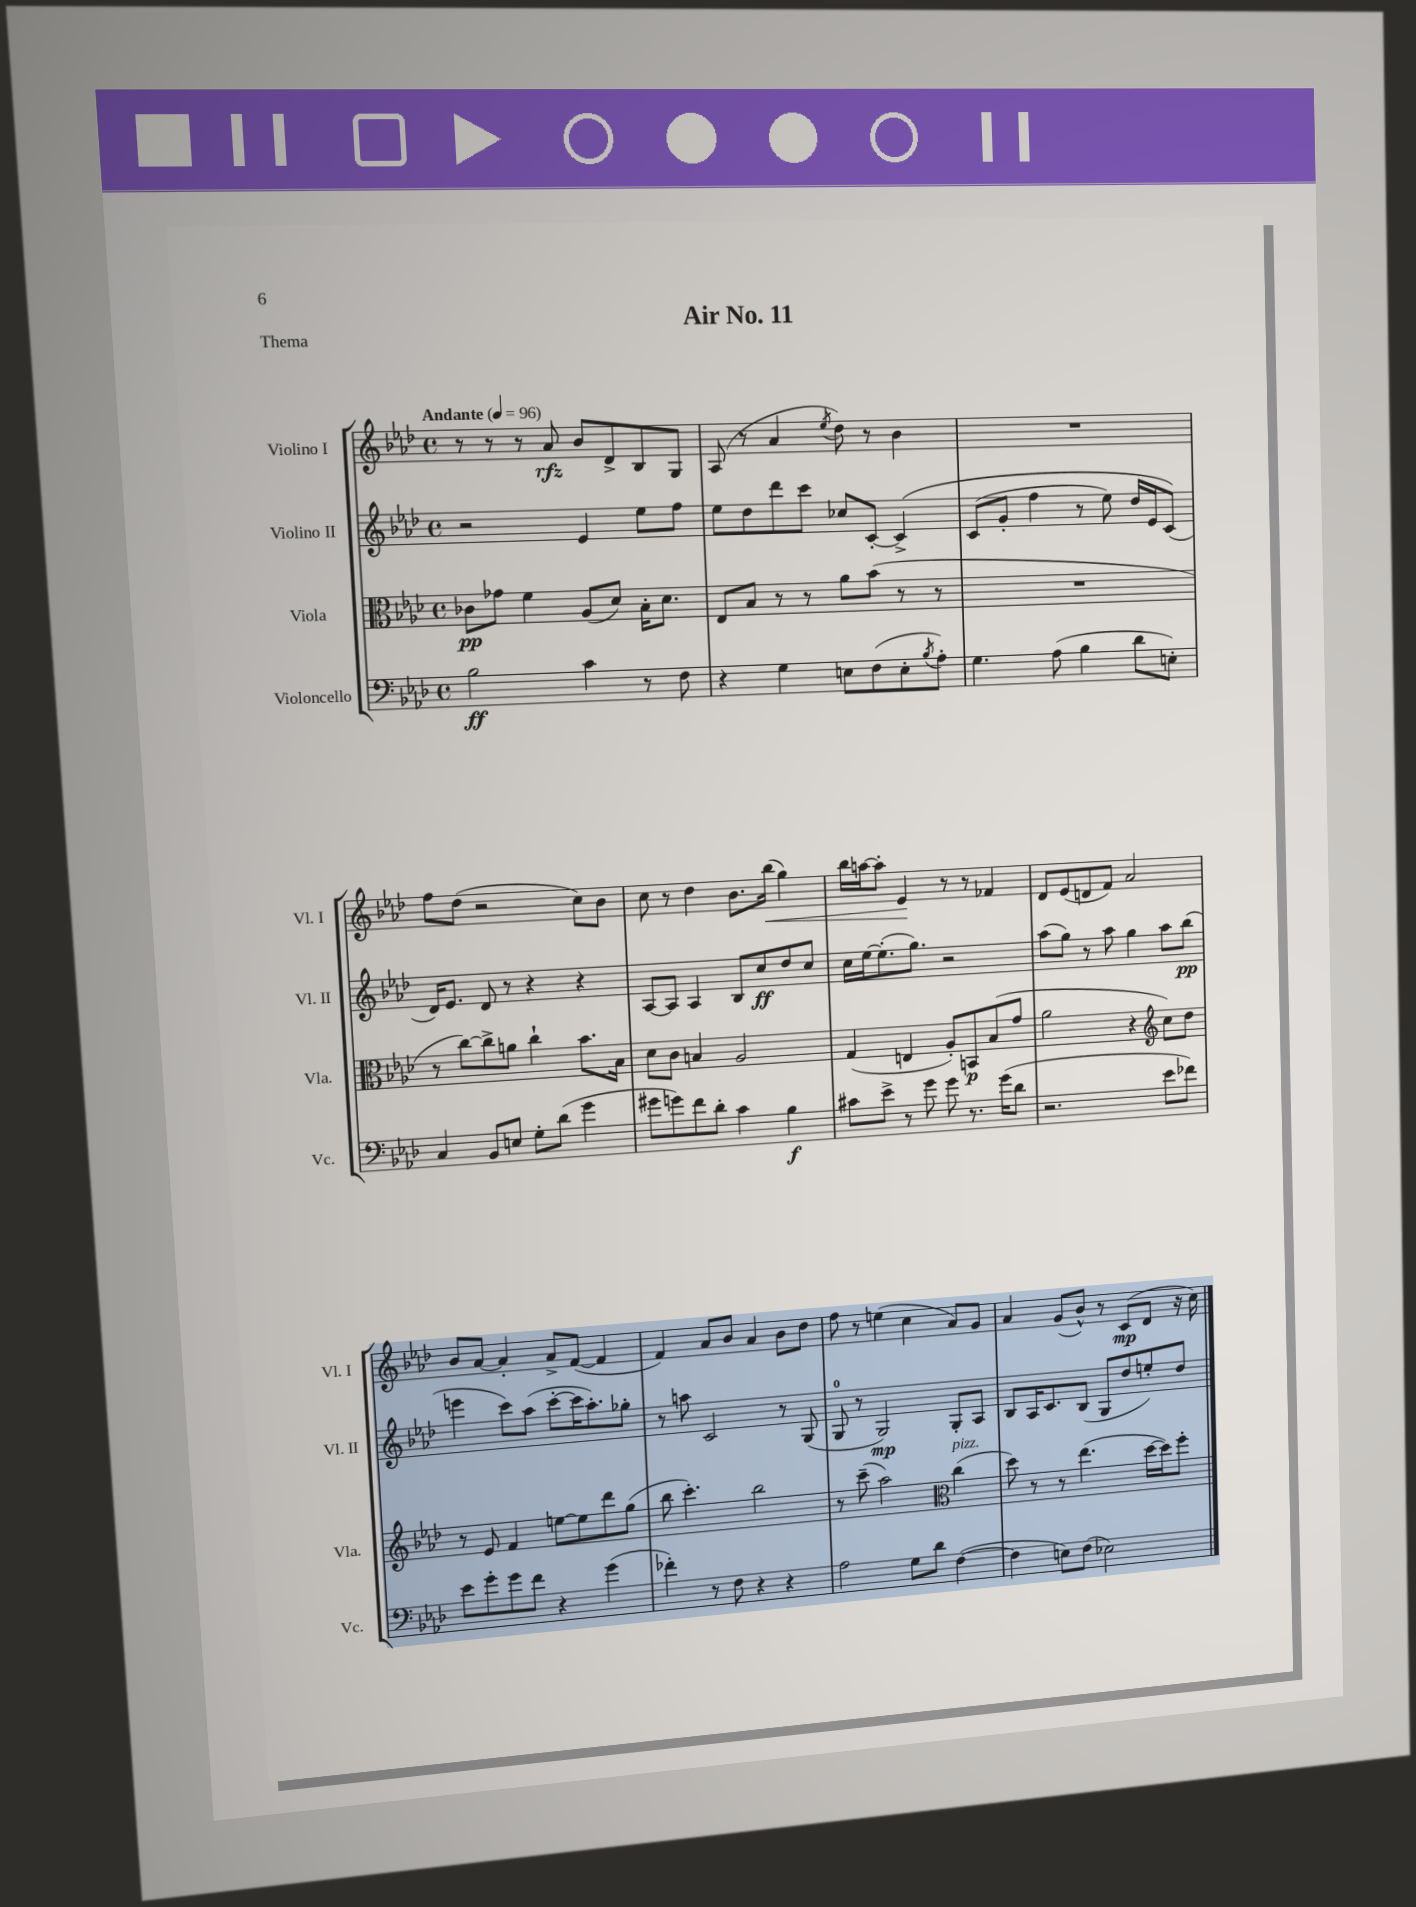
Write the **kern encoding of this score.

**kern	**dynam	**kern	**dynam	**kern	**dynam	**kern	**dynam
*part4	*part4	*part3	*part3	*part2	*part2	*part1	*part1
*staff4	*staff4	*staff3	*staff3	*staff2	*staff2	*staff1	*staff1
*I"Violoncello	*	*I"Viola	*	*I"Violino II	*	*I"Violino I	*
*I'Vc.	*	*I'Vla.	*	*I'Vl. II	*	*I'Vl. I	*
*clefF4	*	*clefC3	*	*clefG2	*	*clefG2	*
*k[b-e-a-d-]	*	*k[b-e-a-d-]	*	*k[b-e-a-d-]	*	*k[b-e-a-d-]	*
*M4/4	*	*M4/4	*	*M4/4	*	*M4/4	*
*met(c)	*	*met(c)	*	*met(c)	*	*met(c)	*
*MM96	*	*MM96	*	*MM96	*	*MM96	*
=1	=1	=1	=1	=1	=1	=1	=1
!	!	!	!	!	!	!LO:TX:a:B:t=Andante	!
2B-\	ff	8c-X\L	pp	2r	.	8r	.
.	.	8g-X\J	.	.	.	8r	.
.	.	4f\	.	.	.	8r	.
.	.	.	.	.	.	8a-/	rfz
4c\	.	(8A-/L	.	4e-/	.	8b-/L	.
.	.	8d-/J)	.	.	.	8d-^/	.
8r	.	16B-'\KL	.	8ee-\L	.	8B-/	.
.	.	8.d-\J	.	.	.	.	.
8F\	.	.	.	8ff\J	.	8G/J	.
=2	=2	=2	=2	=2	=2	=2	=2
4r	.	8E-/L	.	8ee-\L	.	(8A-/	.
.	.	8B-/J	.	8dd-\	.	8r	.
4G\	.	8r	.	8ddd-\	.	4a-/	.
.	.	8r	.	8ccc\J	.	.	.
.	.	.	.	.	.	8qee-/	.
8En\L	.	8a-\L	.	8cc-X/L	.	8dd-\)	.
(8F\	.	(8b-\J	.	[8c'/J	.	8r	.
8E'\	.	8r	.	(4c^/]	.	4b-\	.
8qB-/	.	.	.	.	.	.	.
8A-'\J)	.	8r	.	.	.	.	.
=3	=3	=3	=3	=3	=3	=3	=3
4.G\	.	1r	.	(8c/L	.	1r	.
.	.	.	.	8g'/J	.	.	.
.	.	.	.	4ff\	.	.	.
(8A-\	.	.	.	.	.	.	.
4B-\	.	.	.	8r	.	.	.
.	.	.	.	8ee-\)	.	.	.
8d-\L	.	.	.	16dd-/LL	.	.	.
.	.	.	.	16e-/J	.	.	.
8En'\J)	.	.	.	(8c/J)	.	.	.
!!LO:LB:g=z
=4	=4	=4	=4	=4	=4	=4	=4
4C/	.	8r	.	16d-/KL)	.	8ff\L	.
.	.	.	.	8.e-/J	.	.	.
.	.	[8cc\L)	.	.	.	(8dd-\J	.
8BB-/L	.	8cc^\]	.	8d-/	.	2r	.
8En/J	.	8an\J	.	8r	.	.	.
8G'\L	.	4cc`\	.	4r	.	.	.
(8d-\J	.	.	.	.	.	.	.
4g\	.	8.b-\L	.	4r	.	8cc\L)	.
.	.	.	.	.	.	8b-\J	.
.	.	16B-\Jk	.	.	.	.	.
=5	=5	=5	=5	=5	=5	=5	=5
8g#X\L	.	8d-\L	.	[8A-/L	.	8cc\	.
8gn\)	.	8c\J	.	8A-/J]	.	8r	.
8f\	.	4Bn/	.	4A-/	.	4dd-\	.
8d-'\J	.	.	.	.	.	.	.
4c\	.	2A-/	.	8B-/L	.	8.b-\L	.
.	.	.	.	8cc/	ff	.	.
!	!	!	!	!	!	!	!LO:HP:b
.	.	.	.	.	.	(16bb-\Jk	<
4B-\	f	.	.	8dd-/	.	4gg\)	.
.	.	.	.	8cc/J	.	.	.
=6	=6	=6	=6	=6	=6	=6	=6
8c#X\L	.	(4G/	.	16cc\LL	.	16bb-\LL	.
.	.	.	.	[16ee-\J	.	[16aan\J	.
8e-^\J	.	.	.	(8.ee-'\]	.	8aa'\J]	.
8r	.	4En/	.	.	.	4e-/	.
.	.	.	.	8.gg\J)	.	.	.
8g\	.	.	.	.	.	.	.
8g\	.	8A-'/L)	.	2r	.	8r	[
8.r	.	8BBn/	p	.	.	8r	.
.	.	(8B-/	.	.	.	4f-X/	.
(16g\KL	.	.	.	.	.	.	.
8d-\J	.	8g/J	.	.	.	.	.
=7	=7	=7	=7	=7	=7	=7	=7
2.r	.	2a-\	.	(8aa-\L	.	8d-/L	.
.	.	.	.	8gg\J)	.	(8e-/	.
.	.	.	.	8r	.	8dn/	.
.	.	.	.	8aa-\	.	8f/J)	.
.	.	4r	.	4gg\	.	2a-/	.
*	*	*clefG2	*	*	*	*	*
8e-\L	.	8cc\L)	.	8aa-\L	.	.	.
8f-X\J)	.	8dd-\J	.	(8bb-\J	pp	.	.
!!LO:LB:g=z
=8	=8	=8	=8	=8	=8	=8	=8
8e-\L	.	8r	.	4eeen\	.	8b-/L	.
8g'\	.	8e-/	.	.	.	[8a-/J	.
8g\	.	4f/	.	8ccc\L)	.	4a-'/]	.
8f\J	.	.	.	(8aa-\J	.	.	.
4r	.	[8een\L	.	[8ccc'\L	.	8a-^/L	.
.	.	8ee\]	.	16ccc\K]	.	([8f/J	.
.	.	.	.	8.aa-'\)	.	.	.
(4g\	.	8ddd-\	.	.	.	4f/]	.
.	.	(8gg\J	.	8gg-X'\J	.	.	.
=9	=9	=9	=9	=9	=9	=9	=9
4f-X'\)	.	8bb-\	.	8r	.	4f/)	.
.	.	4.ccc'\)	.	8aan\	.	.	.
8r	.	.	.	2c/	.	8a-/L	.
8F\	.	.	.	.	.	8b-/J	.
4r	.	2bb-\	.	.	.	4a-/	.
4r	.	.	.	8r	.	8b-\L	.
.	.	.	.	(8G/	.	8dd-\J	.
=10	=10	=10	=10	=10	=10	=10	=10
2A-\	.	8r	.	8G/	.	8ff\	.
.	.	(8ccc~\	.	8r	.	8r	.
.	.	2aa-\)	.	2G/)	mp	(4een\	.
8G\L	.	.	.	.	.	4cc\	.
8d-\J	.	.	.	.	.	.	.
*	*	*clefC3	*	*	*	*	*
!	!	!LO:TX:a:i:t=pizz.	!	!	!	!	!
([4F\	.	(4cc\	.	8G'/L	.	8a-/L)	.
.	.	.	.	8A-/J	.	8g/J	.
=11	=11	=11	=11	=11	=11	=11	=11
4F\]	.	8dd-\)	.	8B-/L	.	4a-/	.
.	.	8r	.	16A-/K	.	.	.
.	.	.	.	8.c/	.	.	.
8En\L)	.	8r	.	.	.	(8g/L	.
(8F\J	.	(4.ee-\	.	(8B-/J	.	8b-^^/J)	.
2E-X\)	.	.	.	8G/L	.	8r	.
.	.	.	.	8dd-/	.	(8c/L	mp
.	.	[16dd-\LL	.	8een'/)	.	8d-/J	.
.	.	16dd-\J])	.	.	.	.	.
.	.	8ff'\J	.	8dd-/J	.	16r	.
.	.	.	.	.	.	16cc\)	.
==	==	==	==	==	==	==	==
*-	*-	*-	*-	*-	*-	*-	*-
